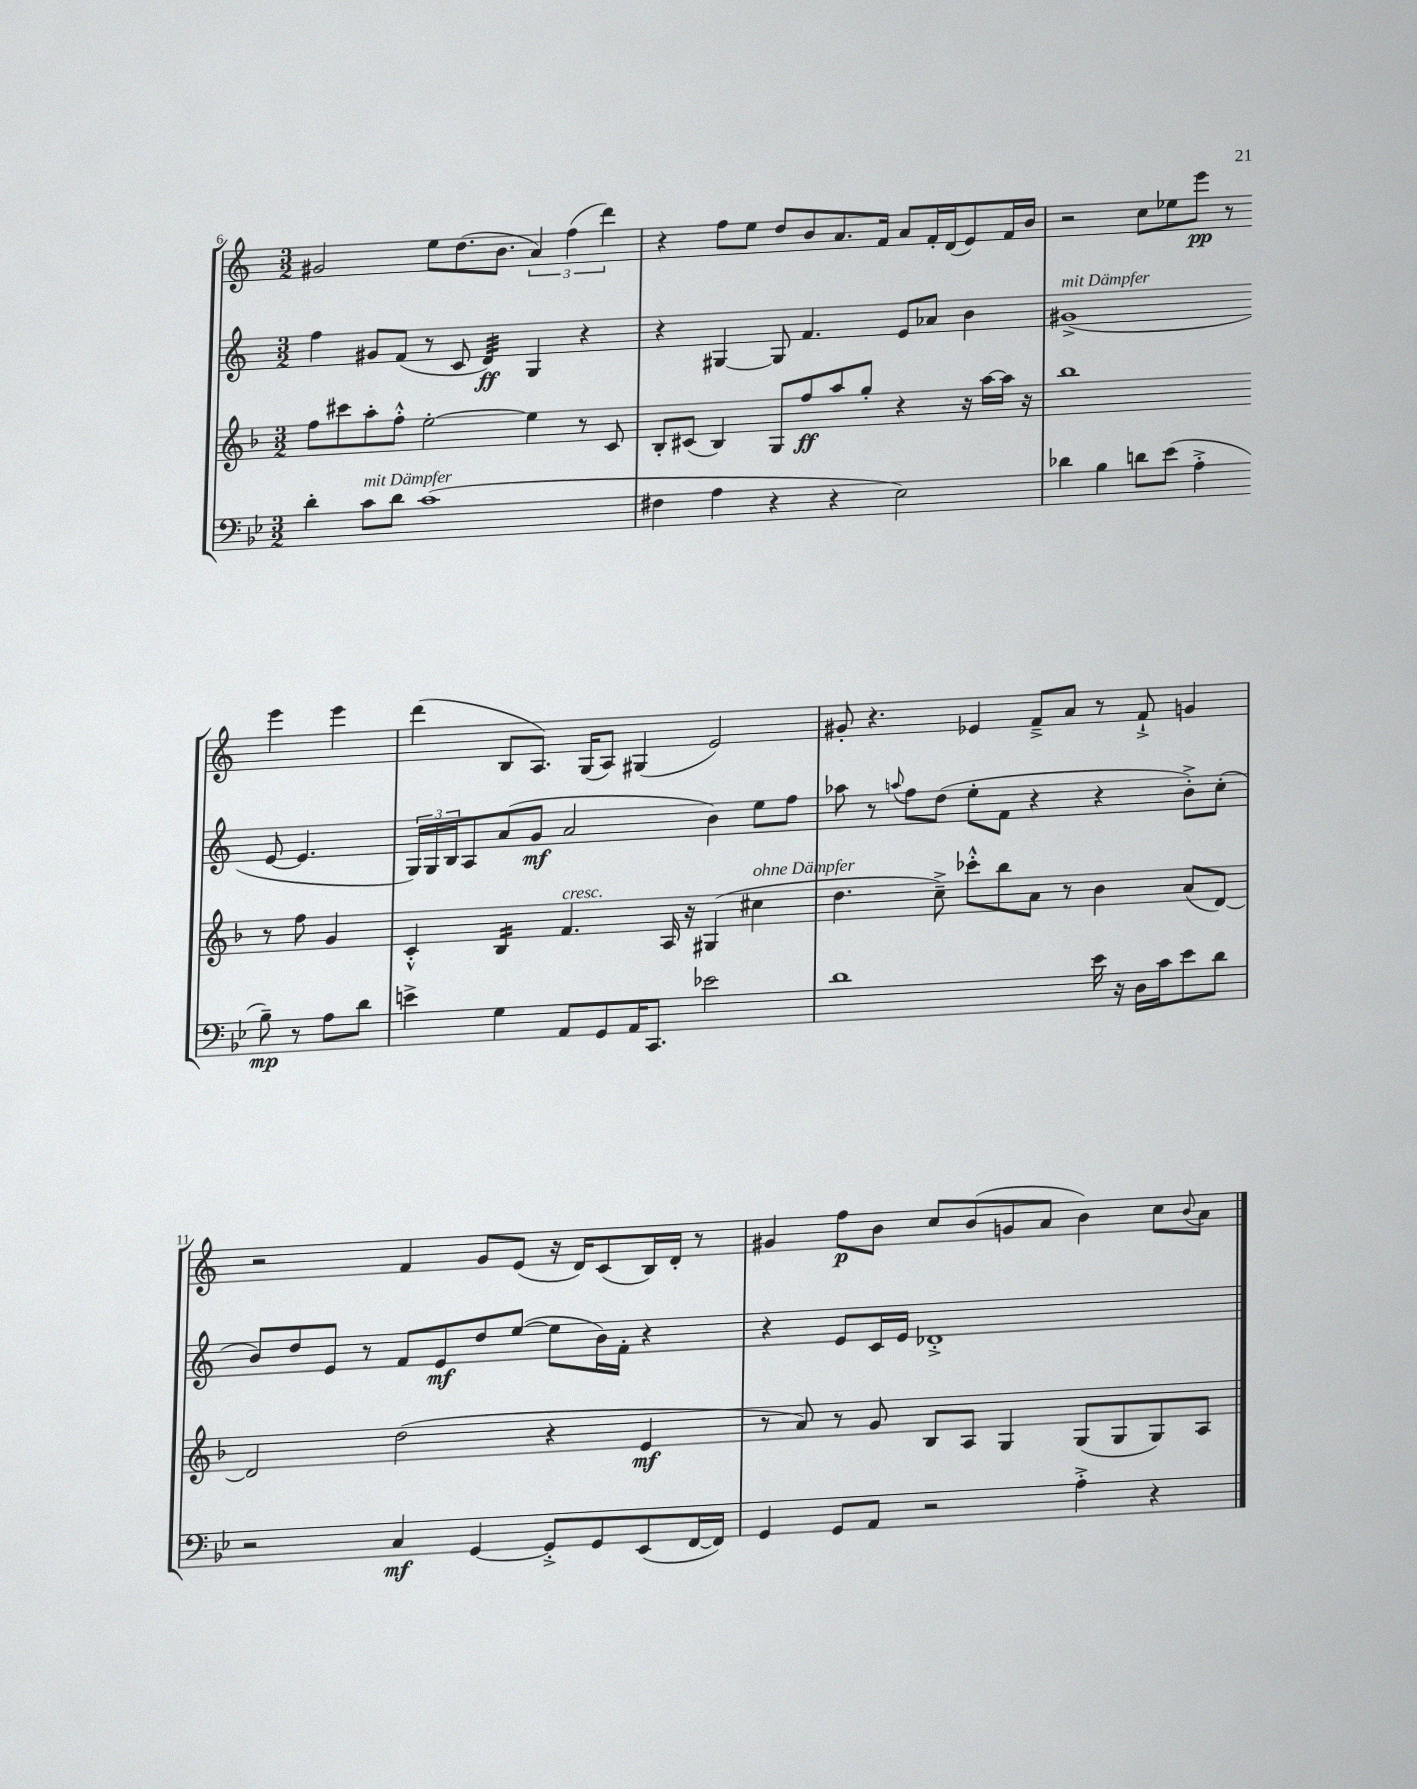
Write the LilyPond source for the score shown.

<<
\new StaffGroup <<
\new Staff = "s0" {
    \clef treble \key c \major \numericTimeSignature \time 3/2
    gis'2 e''8 d''8.( b'8. \tuplet 3/2 { a'4) f''4( d'''4) } |
    r4 f''8 e''8 d''8 b'8 a'8. f'16 a'8 f'16-. d'16( e'8) f'16 b'16 |
    r2 c''8 ees''8 e'''8\pp r8 e'''4 e'''4 |
    d'''4( b8 a8.) g16( a8) gis4( e'2) |
    gis'8-. r4. ees'4 f'8---> a'8 r8 f'8-!-> g'4 |
    r2 f'4 g'8 e'8( r16 d'16) c'8( b16) d'16-. r8 |
    gis'4 f''8\p b'8 c''8 b'8( g'8 a'8 b'4) c''8 \appoggiatura { b'8 } a'8 \bar "|." |
}
\new Staff = "s1" {
    \clef treble \key c \major \numericTimeSignature \time 3/2
    f''4 gis'8 f'8( r8 c'8 d'4:32\ff) g4 r4 |
    r4 gis4~ gis8 f'4. e'8 aes'8 b'4 |
    gis'1->^\markup { \italic "mit Dämpfer" }( e'8~ e'4. |
    \tuplet 3/2 { g16) g16 b16 } a8 a'8( g'8\mf a'2 b'4) e''8 f''8 |
    aes''8 r8 \appoggiatura { a''8 } f''8 d''8( e''8-. f'8 r4 r4 b'8-.->) c''8-.( |
    b'8) d''8 e'8 r8 f'8 e'8\mf d''8 e''8~( e''8 b'16) f'16-. r4 |
    r4 e'8 c'16 e'16 des'1-.-> \bar "|." |
}
\new Staff = "s2" {
    \clef treble \key f \major \numericTimeSignature \time 3/2
    f''8 cis'''8 a''8-. f''8-.-^ e''2~-. e''4 r8 c'8 |
    bes8-. cis'8( bes4) g8 f''8\ff a''8 g''8-. r4 r16 a''16~ a''16 r16 |
    bes''1 r8 f''8 g'4 |
    c'4-.-^ bes4:16 f'4.^\markup { \italic "cresc." } a16 r16 gis4( cis''4^\markup { \italic "ohne Dämpfer" } |
    d''4. c''8--->) ces'''8-.-^ bes''8 a'8 r8 bes'4 a'8( d'8~) |
    d'2 d''2( r4 e'4\mf |
    r8 a'8) r8 g'8 bes8 a8 g4 g8( g8 g8) a8 \bar "|." |
}
\new Staff = "s3" {
    \clef bass \key bes \major \numericTimeSignature \time 3/2
    d'4-. c'8^\markup { \italic "mit Dämpfer" } d'8 c'1( |
    fis4 a4 r4 r4 ees2) |
    des'4 bes4 d'8 ees'8( a4-.-> bes8--\mp) r8 a8 d'8 |
    e'4-> g4 a,8 g,8 a,16 c,8. ees'2 |
    d'1 ees'16 r16 d16 c'16 ees'8 d'8 |
    r2 c4\mf g,4~ g,8-.-> g,8 ees,8( f,16~ f,16) |
    g,4 g,8 a,8 r2 a4-.-> r4 \bar "|." |
}
>>
>>
\layout { \context { \Score currentBarNumber = #6 } }
